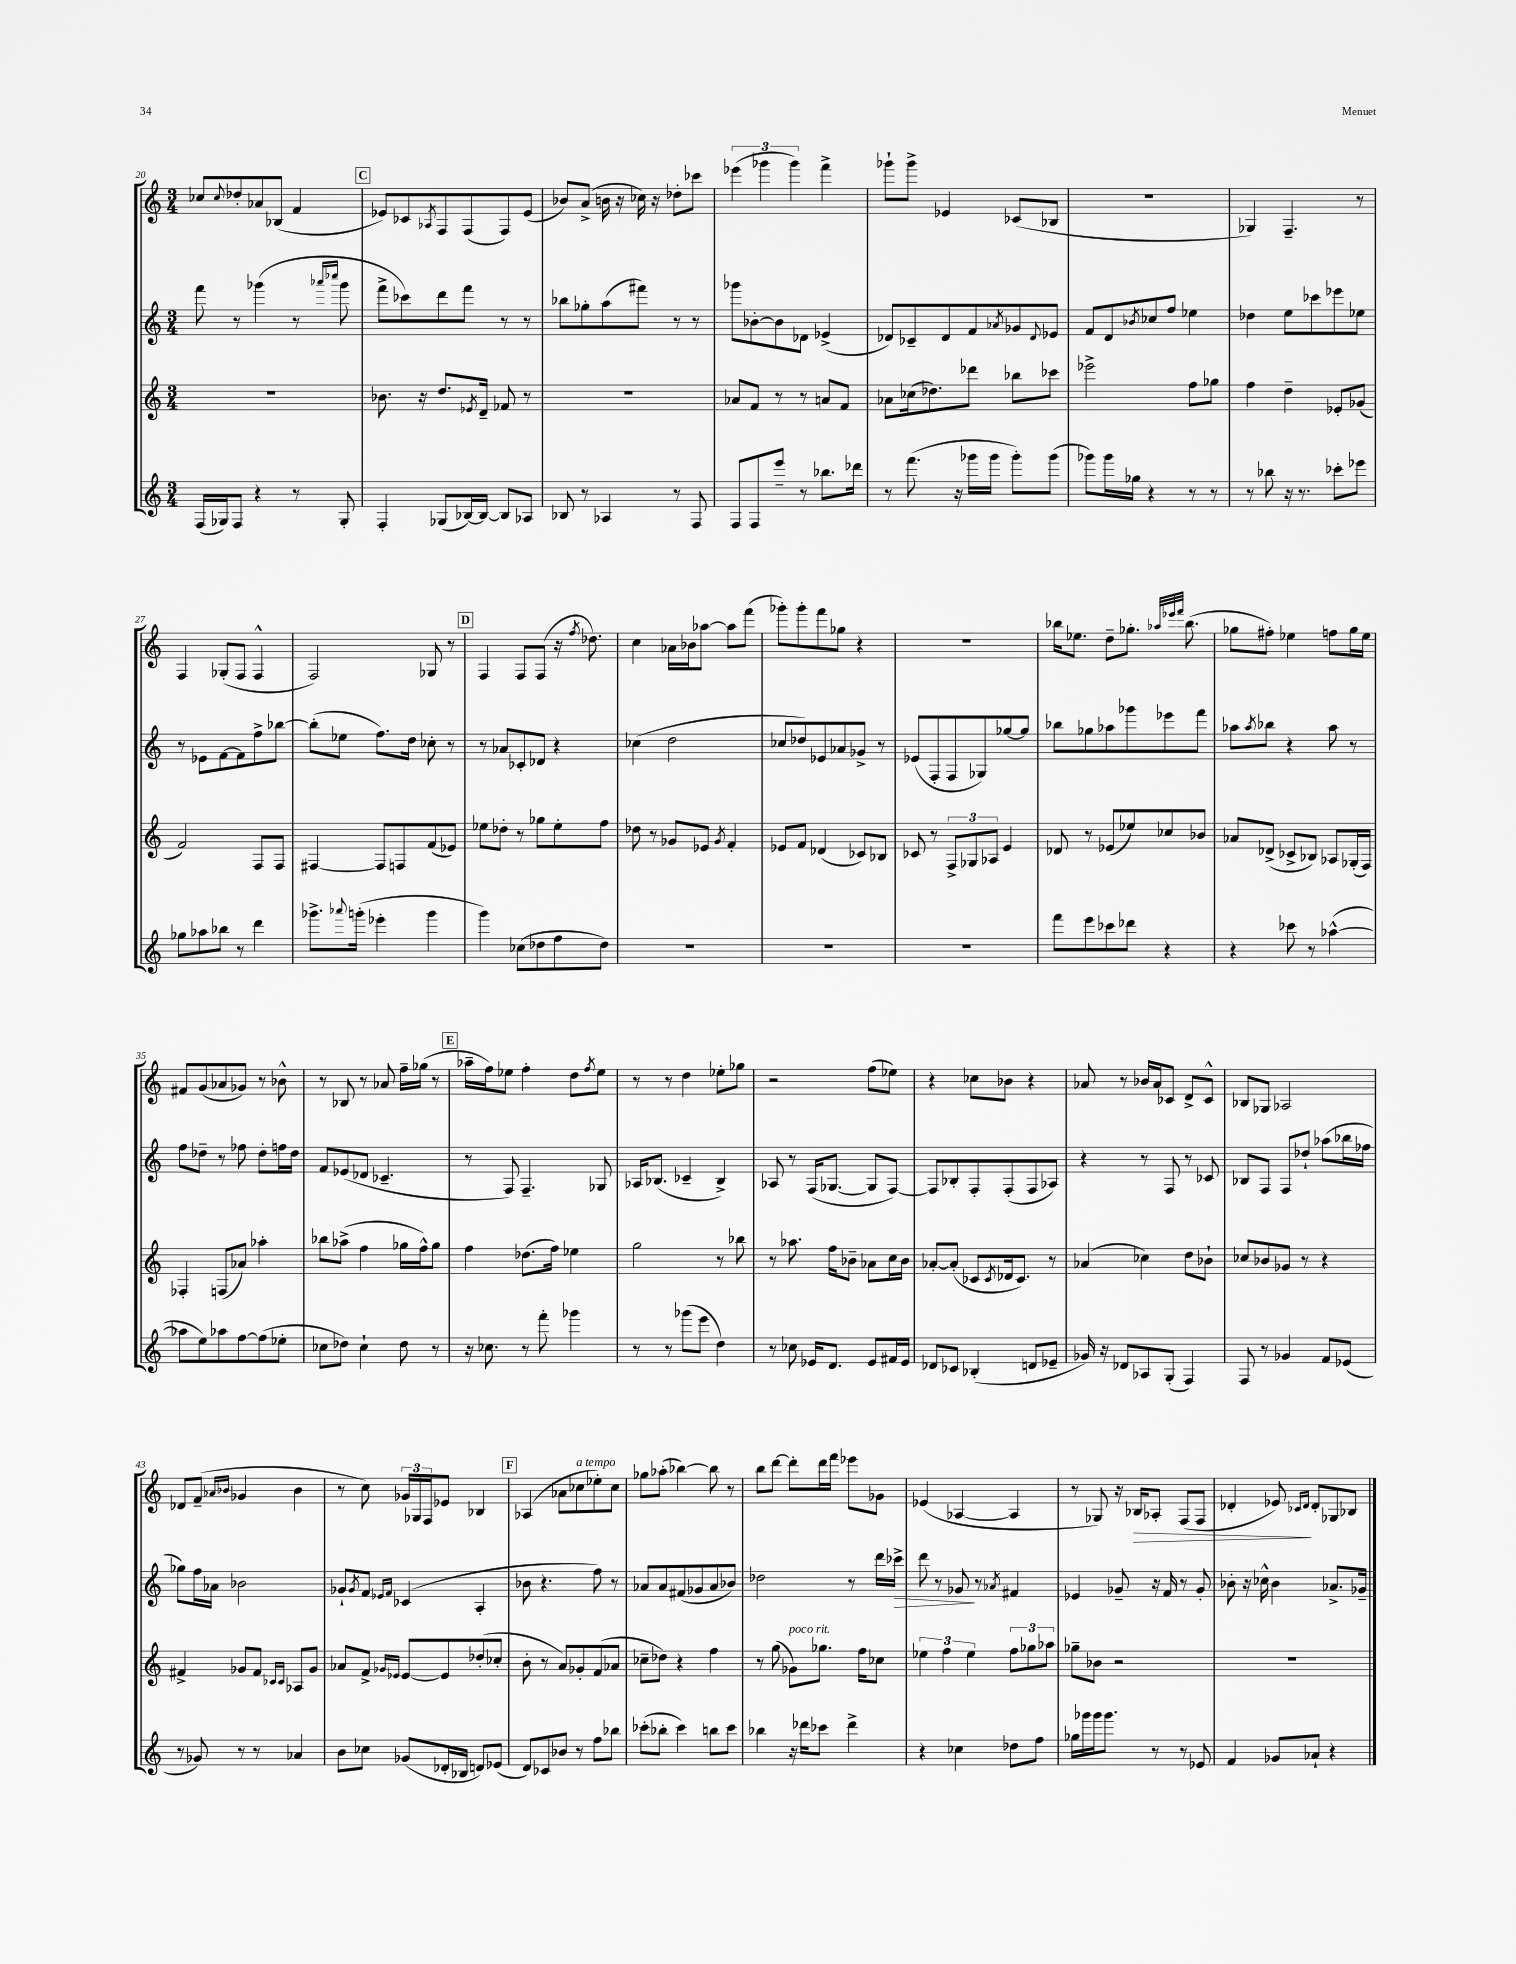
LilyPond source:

<<
\new StaffGroup <<
\new Staff = "s0" {
    \clef treble \key c \major \numericTimeSignature \time 3/4
    ces''8 \appoggiatura { ces''8 } des''8-. aes'8 bes8( f'4 |
    \mark \markup { \box "C" } ees'8) ces'8 \acciaccatura { aes8 } f8 f8( f8) ees'8( |
    bes'8) a'8->( b'16 r16 ces''16) r16 des''8-. ces'''8 |
    \tuplet 3/2 { ees'''4( ges'''4 ges'''4) } f'''4-> |
    ges'''8-! ges'''8-> ees'4 ces'8( bes8 |
    R2. |
    ges4) f4.-- r8 |
    f4 ges8-.( f8 f4-^ |
    f2) ges8 r8 |
    \mark \markup { \box "D" } f4 f8 f8( r16 \acciaccatura { f''8 } des''8.) |
    c''4 aes'16 bes'16 aes''8~ aes''8 f'''8( |
    ges'''8-.) ges'''8-. f'''8 ges''8 r4 |
    R2. |
    bes''16 ees''8. d''8-- ges''8.-. \grace { aes''32 ees'''32 f'''32 } bes''8.( |
    ges''8 fis''8-.) ees''4 f''8 ges''16 ees''16 |
    fis'8 g'8( aes'8 ges'8) r8 bes'8-^ |
    r8 bes8 r8 aes'8 f''16-- ges''16( r8 |
    \mark \markup { \box "E" } aes''16-- f''16) ees''8 f''4-. d''8 \acciaccatura { f''8 } ees''8 |
    r8 r8 d''4 ees''8-. ges''8 |
    r2 f''8( ees''8) |
    r4 ces''8 bes'8 r4 |
    aes'8 r8 bes'16 aes'16 ces'8 d'8-> ces'8-^ |
    bes8 ges8 aes2 |
    des'8 f'8--( \grace { aes'16 bes'16 } ges'4 bes'4 |
    r8 c''8) \tuplet 3/2 { ges'16 ges16 f16 } ees'8 bes4 |
    \mark \markup { \box "F" } aes4( aes'8 ces''8^\markup { \italic "a tempo" } ees''8-.) ces''8 |
    ges''8 aes''8-.( bes''4~) bes''8 r8 |
    b''8 d'''8~ d'''8-. d'''16 f'''16 ees'''8 ges'8 |
    ees'4( aes4~ aes4 |
    r8 ges8) r16 bes16\> aes8-. f8( f8 |
    des'4-. ees'8\!) \grace { ces'16 des'16 } des'8-. ges8 bes8 \bar "|." |
}
\new Staff = "s1" {
    \clef treble \key c \major \numericTimeSignature \time 3/4
    f'''8 r8 ges'''4( r8 \grace { aes'''16 ces''''16 } ges'''8 |
    \mark \markup { \box "C" } f'''8-> ces'''8) d'''8 f'''8 r8 r8 |
    bes''8 ges''8-. a''8( fis'''8) r8 r8 |
    ges'''8 bes'8~-. bes'8 des'8 ees'4->( |
    des'8) ces'8-- des'8 f'8 \acciaccatura { aes'8 } ges'8 \appoggiatura { des'8 } ees'8 |
    f'8 d'8 \acciaccatura { bes'8 } ces''8 f''8 ees''4 |
    des''4 e''8 ces'''8 ees'''8 ees''8 |
    r8 ees'8 f'8~ f'8 f''8-> bes''8~ |
    bes''8-.( ees''8 f''8.) d''16 ces''8-. r8 |
    \mark \markup { \box "D" } r8 aes'8 ces'8-. des'8 r4 |
    ces''4( d''2 |
    ces''8 des''8) ees'8 aes'8 ges'8-> r8 |
    ees'8( f8-. f8 ges8) ges''8~ ges''8 |
    bes''8 ges''8 aes''8 ges'''8 ees'''8 f'''8 |
    aes''8 \acciaccatura { aes''8 } bes''8 r4 aes''8 r8 |
    f''8 des''8-- r8 fes''8 des''8-. f''16 des''16 |
    f'8 ees'8( des'8 ces'4.-- |
    \mark \markup { \box "E" } r8 f8) f4.-- ges8 |
    aes16 bes8.( ces'4-- bes4->) |
    aes8 r8 f16( ges8.~ ges8 f8~) |
    f8 bes8-. f8-. f8-.( f8 aes8) |
    r4 r8 f8 r8 ces'8 |
    bes8 f8 f8 des''8-! aes''8( bes''16 fes''16 |
    ges''8) f''16 aes'16 bes'2 |
    ges'8-! \acciaccatura { ges'8 } f'8 \grace { ees'16 f'16 } ces'4( a4-. |
    \mark \markup { \box "F" } bes'8 r4. f''8) r8 |
    aes'8 aes'8 fis'8( ges'8 aes'8 bes'8) |
    des''2 r8 d'''16 ces'''16->\> |
    d'''8 r8 ges'8\! r8 \acciaccatura { aes'8 } fis'4 |
    ees'4 ges'8-- r16 f'16 r8 ges'8-. |
    bes'8-. r16 ces''16-^ bes'4 aes'8.-> ges'16-- \bar "|." |
}
\new Staff = "s2" {
    \clef treble \key c \major \numericTimeSignature \time 3/4
    R2. |
    \mark \markup { \box "C" } bes'8. r16 d''8. \acciaccatura { ees'8 } d'16-- fes'8 r8 |
    R2. |
    aes'8 f'8 r8 r8 a'8 f'8 |
    aes'8 ces''16( des''8.) des'''8 bes''8 ces'''8 |
    ees'''2-> f''8 ges''8 |
    f''4 d''4-- ees'8-. ges'8( |
    f'2) f8 f8 |
    fis4~ fis8 f8 f'8( ees'8) |
    \mark \markup { \box "D" } ees''8 des''8-. r8 ges''8 ees''8-. f''8 |
    des''8 r8 ges'8 ees'8 \acciaccatura { ges'8 } f'4-. |
    ees'8 f'8 des'4( ces'8) bes8 |
    ces'8 r8 \tuplet 3/2 { f8-> ges8 aes8 } e'4 |
    des'8 r8 ees'8( ees''8) ces''8 bes'8 |
    aes'8 des'8->( ces'8-> bes8) aes8 ges16-.( f16) |
    fes4-. f8( aes'8) aes''4-. |
    bes''8 aes''8->( f''4 ges''16 f''16-^) ges''8 |
    \mark \markup { \box "E" } f''4 des''8.( f''16) ees''4 |
    g''2 r8 bes''8 |
    r8 aes''8. f''16 bes'8-- aes'8 c''16 bes'16 |
    aes'8~-. aes'8-.( ces'8 \acciaccatura { ces'8 } des'16 ces'8.) r8 |
    aes'4( ces''4) d''8 bes'8-! |
    ces''8 bes'8 ges'8 r8 r4 |
    fis'4-> ges'8 fis'8 \grace { ces'16 ces'16 } aes8 ges'8 |
    aes'8 f'8-> \grace { ges'16 ees'16 } ees'8~ ees'8 des''8-.( ces''8-. |
    \mark \markup { \box "F" } b'8-. r8 a'8) ges'8-. f'8( aes'8 |
    ces''8-- des''8) r4 f''4 |
    r8 g''8( ges'8^\markup { \italic "poco rit." }) ges''8. f''16 ces''8 |
    \tuplet 3/2 { ees''4 f''4 ees''4 } \tuplet 3/2 { f''8 ges''8 aes''8 } |
    ges''8-- bes'8 r2 |
    R2. \bar "|." |
}
\new Staff = "s3" {
    \clef treble \key c \major \numericTimeSignature \time 3/4
    f16( ges16) f8 r4 r8 ges8-. |
    \mark \markup { \box "C" } f4-. ges8( bes16~) bes16~ bes8 aes8 |
    bes8 r8 aes4 r8 f8 |
    f8 f8 e'''8-- r8 bes''8. des'''16 |
    r8 f'''8.( r16 ges'''16 ges'''16 ges'''8-.) ges'''8( |
    ges'''8) ges'''16 ges''16 r4 r8 r8 |
    r8 bes''8 r16 r8. ces'''8-. ees'''8 |
    ges''8 aes''8 bes''8 r8 d'''4 |
    ges'''8.-> \appoggiatura { aes'''8 } g'''16-.( ees'''4-. g'''4 |
    \mark \markup { \box "D" } g'''4) ces''8( des''8 f''8 des''8) |
    R2. |
    R2. |
    R2. |
    f'''8 e'''8 ces'''8 des'''8 r4 |
    r4 ces'''8 r8 aes''4~-^( |
    aes''8 e''8) aes''8 f''8~ f''8( ees''8-. |
    ces''8 des''8) ces''4-! des''8 r8 |
    \mark \markup { \box "E" } r16 ces''8. r8 f'''8-. ges'''4 |
    r8 r8 ges'''8( e'''8 d''4) |
    r8 ces''8 ees'16 d'8. ees'8 fis'16 ees'16 |
    des'8 ces'8 bes4-.( d'8 ees'8-- |
    ges'16) r16 des'8 aes8 g8-.( f4) |
    f8 r8 ges'4 f'8 ees'8( |
    r8 ges'8) r8 r8 aes'4 |
    b'8 ces''8 ges'8( des'16-. bes16 d'8) ees'8( |
    \mark \markup { \box "F" } d'8) ces'8 bes'8 r8 f''8 bes''8 |
    ces'''8-.( bes''8-. ces'''4) b''8 ces'''8 |
    bes''4 r16 des'''16 ces'''8 des'''4-> |
    r4 ces''4 des''8 f''8 |
    ges''16 ges'''16 ges'''16 ges'''8. r8 r8 ees'8 |
    f'4 ges'8 aes'8-! r4 \bar "|." |
}
>>
>>
\layout { \context { \Score currentBarNumber = #20 } }
